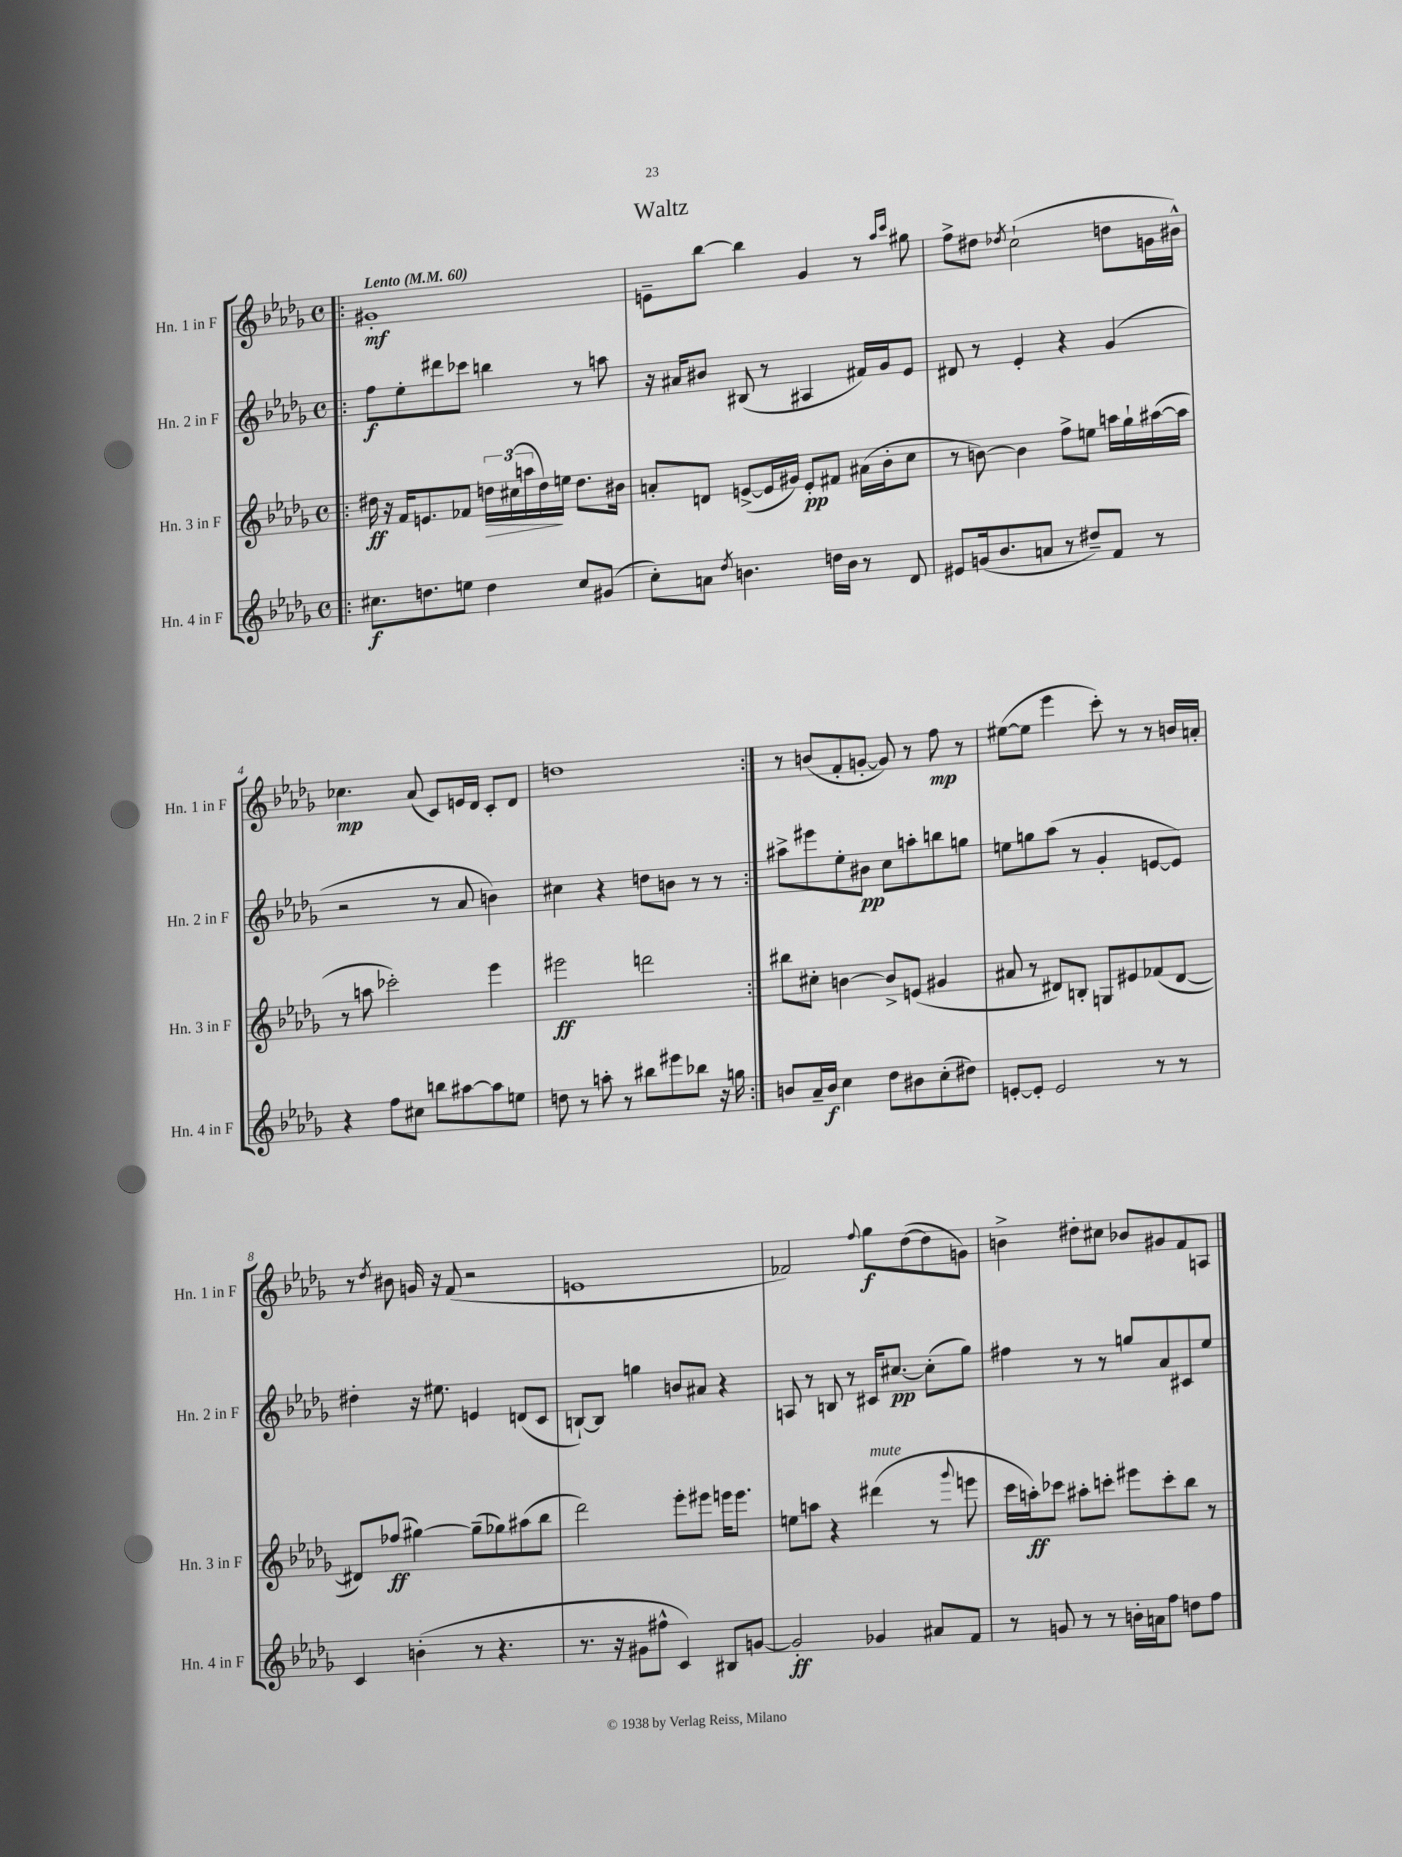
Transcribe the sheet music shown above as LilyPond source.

\header { title = "Waltz" }
<<
\new StaffGroup <<
\new Staff = "s0" \with { instrumentName = "Hn. 1 in F" shortInstrumentName = "Hn. 1 in F" } {
    \clef treble \key des \major \defaultTimeSignature \time 4/4 \tempo "Lento" 4 = 60
    \repeat volta 2 { \bar ".|:" gis'1-.\mf |
    e'8-- bes''8~ bes''4 ges'4 r8 \grace { aes''16 c'''16 } gis''8 |
    f''8-> dis''8 \acciaccatura { des''8 } c''2-!( d''8 g'16 bis'16-^) |
    ces''4.\mp aes'8( c'8) e'16 des'16 c'8-. des'8 |
    d''1 | }
    r8 b'8( f'8-. g'8~-. g'8) r8 f''8\mp r8 |
    eis''8~( eis''8 ees'''4 c'''8-.) r8 r8 b'16 a'16-. |
    r8 \acciaccatura { des''8 } bis'8 g'16 r16 f'8( r2 |
    e'1 |
    fes'2) \appoggiatura { f''8 } ges''8\f des''8~( des''8 g'8) |
    b'4-> dis''8-. cis''8 bes'8 gis'8 f'8 a8 \bar "|." |
}
\new Staff = "s1" \with { instrumentName = "Hn. 2 in F" shortInstrumentName = "Hn. 2 in F" } {
    \clef treble \key des \major \defaultTimeSignature \time 4/4
    \repeat volta 2 { \bar ".|:" f''8\f ees''8-. dis'''8 ces'''8 b''4 r8 a''8 |
    r16 ais'16 bis'8 bis8( r8 ais4 fis'16) ges'16 ees'8 |
    dis'8 r8 ees'4-. r4 ges'4( |
    r2 r8 aes'8 b'4) |
    cis''4 r4 d''8 b'8 r8 r8 | }
    ais''8-> eis'''8 ees''8-. bis'8\pp c''8 a''8-. b''8 g''8 |
    e''8 g''8 aes''8( r8 ges'4-. e'8~ e'8) |
    dis''4-. r16 eis''8. e'4 d'8( c'8 |
    b8~-!) b8 g''4 b'8 ais'8 r4 |
    a8 r8 b8 r8 cis'16 cis''8.~\pp cis''8-.( ges''8) |
    fis''4 r8 r8 g''8 aes'8 cis'8 ees''8 \bar "|." |
}
\new Staff = "s2" \with { instrumentName = "Hn. 3 in F" shortInstrumentName = "Hn. 3 in F" } {
    \clef treble \key des \major \defaultTimeSignature \time 4/4
    \repeat volta 2 { \bar ".|:" dis''16\ff r16 f'16 e'8. fes'8 \tuplet 3/2 { d''16\> cis''16( a''16 } d''16\!) e''16 d''8. bis'16 |
    a'8-. d'8 e'8~->( e'16 gis'16) e'8-.\pp fis'8 ais'16( bes'16-. c''8 |
    r8 b'8~) b'4 f''8-> e''8 a''16 ges''16-! ais''16~( ais''16 |
    r8 a''8 ces'''2-.) ees'''4 |
    eis'''2\ff d'''2 | }
    bis''8 cis''8-. b'4~ b'8-> e'8( gis'4 |
    ais'8 r8 dis'8) b8-. g8 eis'8 fes'8( dis'8~ |
    dis'8) fes''8\ff( gis''4~) gis''8--( ges''8) ais''8( bes''8 |
    des'''2) ees'''8-. eis'''8 e'''16 e'''8. |
    e''8 a''8 r4 dis'''4^\markup { \italic "mute" }( r8 \appoggiatura { ges'''8 } e'''8 |
    c'''16 a''16-.\ff) ces'''8 ais''8-. c'''8-. eis'''8 c'''8-. bes''8 r8 \bar "|." |
}
\new Staff = "s3" \with { instrumentName = "Hn. 4 in F" shortInstrumentName = "Hn. 4 in F" } {
    \clef treble \key des \major \defaultTimeSignature \time 4/4
    \repeat volta 2 { \bar ".|:" cis''8.\f d''8. e''8 d''4 cis''8 gis'8( |
    c''8-.) a'8 \acciaccatura { des''8 } b'4. d''16 b'16 r8 des'8 |
    eis'8 g'16( bes'8. a'8 r8 dis''8--) f'8 r8 |
    r4 f''8 cis''8 b''8 ais''8~ ais''8 e''8 |
    d''8 r8 a''8-. r8 bis''8 eis'''8 bes''8 r16 g''16 | }
    b'8 aes'16-- b'16\f c''4 des''8 bis'8 c''8-.( dis''8) |
    e'8~-. e'8-. e'2 r8 r8 |
    c'4 b'4-.( r8 r4. |
    r8. r16 gis'8 fis''8-^ c'4) bis8 g'8~ |
    g'2-.\ff ges'4 ais'8 f'8 |
    r8 g'8 r8 r8 b'16-. a'16 f''8 d''8 f''8 \bar "|." |
}
>>
>>
